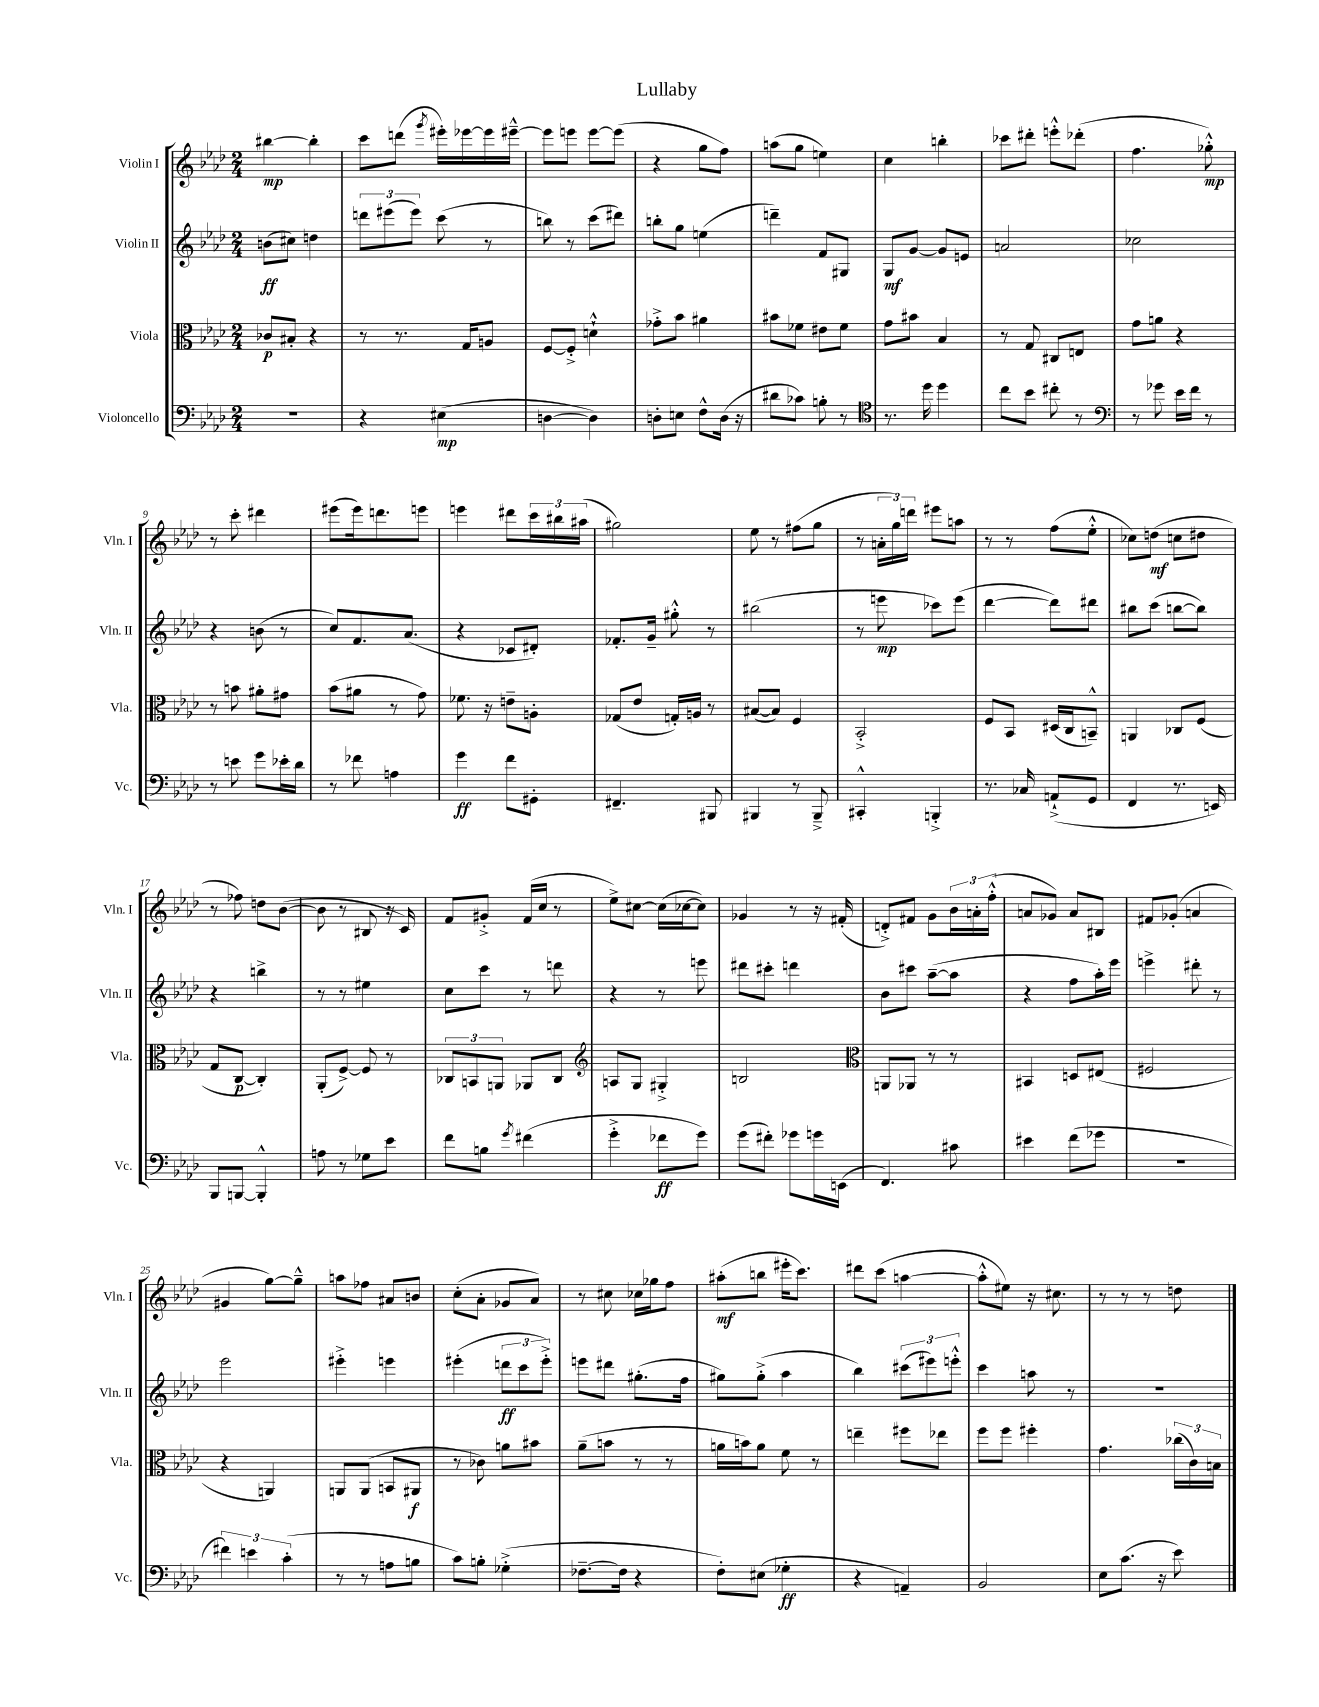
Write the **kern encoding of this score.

**kern	**kern	**kern	**kern
*staff4	*staff3	*staff2	*staff1
*clefF4	*clefC3	*clefG2	*clefG2
*k[b-e-a-d-]	*k[b-e-a-d-]	*k[b-e-a-d-]	*k[b-e-a-d-]
*M2/4	*M2/4	*M2/4	*M2/4
2r	8c-	(8b	[4bb#
.	8B#'	8cc#)	.
.	4r	4dd	4bb#']
=	=	=	=
4r	8r	12ddd	8ccc
.	.	(12eee#	.
.	8.r	.	(8ddd
.	.	12eee#)	.
.	.	.	8qggg
(4E#	.	(8ccc	16eee#')
.	16G	.	[16eee-
.	8A	8r	16eee-]
.	.	.	[16eee#~^^
=	=	=	=
[4D	[8F	8bb)	8eee#]
.	8F'^]	8r	8eee
4D])	4d`^^	(8ccc	[8eee
.	.	8ddd#)	(8eee]
=	=	=	=
8D'	8g-'^	8bb'	4r
8E	8b-	8gg	.
8F^^	4a#	(4ee	8gg
(16D	.	.	8ff)
16r	.	.	.
=	=	=	=
8d#	8b#	4ddd~)	(8aa
8c-)	8f-	.	8gg
8B'	8e#	8f	4ee)
8r	8f-	8G#	.
=	=	=	=
*clefC4	*	*	*
8.r	8g	8G	4cc
.	8b#	[8g	.
16dd-	.	.	.
4dd-	4B-	8g]	4bb'
.	.	8e	.
=	=	=	=
8cc	8r	2a	8ccc-
8b-	8G	.	8ddd#'
8cc#'	8C#	.	8eee'^^
8r	8E	.	(8ddd-'
=	=	=	=
*clefF4	*	*	*
8r	8g	2cc-	4.ff
8g-	8a	.	.
16e-	4r	.	.
16f	.	.	.
8r	.	.	8gg-'^^)
=	=	=	=
8r	8r	4r	8r
8e	8b	.	8ccc'
8g	8a#'	(8b	4ddd#
16e-'	8g#	8r	.
16d-	.	.	.
=	=	=	=
8r	(8b-	8cc)	(8eee#
8f-	8a#	8.f	16eee#)
.	.	.	8.ddd
4A	8r	.	.
.	.	(8.a-	.
.	8g)	.	8eee
=	=	=	=
4g	8.f-	4r	4eee
.	16r	.	.
8f	8e~	8c-	8ddd#
8GG#'	8A'	8d#')	24ccc
.	.	.	24bb#
.	.	.	(24aa#
=	=	=	=
4.FF#~	(8G-	8.f-'	2gg#)
.	8e-	.	.
.	.	16g~	.
.	16G')	8gg#'^^	.
.	16A	.	.
8BBB#	8r	8r	.
=	=	=	=
4BBB#	([8B#	(2bb#	8ee-
.	8B#])	.	8r
8r	4F	.	(8ff#
8BBB#~^	.	.	8gg
=	=	=	=
4CC#'^^	2BB-'^	8r	8r
.	.	8eee	24a'
.	.	.	24gg)
.	.	.	24ddd
4BBB'^	.	8ccc-)	8eee#
.	.	(8eee	8aa
=	=	=	=
8.r	8F	[4ddd-	8r
.	8BB-	.	8r
16C-	.	.	.
(8AA`^	(16D#	8ddd-])	(8ff
.	16C	.	.
8GG	8BB~^^)	8ddd#	8ee-'^^
=	=	=	=
4FF	4AA	8bb#	8cc-)
.	.	(8ccc	(8dd
8.r	8C-	[8bb	8cc
.	(8F	8bb])	8dd#
16EE)	.	.	.
=	=	=	=
8BBB-	8G	4r	8r
[8BBB	[8C	.	8ff-)
4BBB'^^]	4C'])	4bb^	8dd
.	.	.	([8b-
=	=	=	=
8A	(8AA-'	8r	8b-]
8r	[8F^)	8r	8r
8G-	8F]	4ee#	8B#
8e-	8r	.	16r
.	.	.	16c)
=	=	=	=
8f	12C-	8cc	8f
.	12BB	.	.
8B	.	8ccc	8g#'^
.	12AA	.	.
8qg	.	.	.
(4f#	8AA-	8r	(16f
.	.	.	16cc
.	8C-	8ddd	8r
=	=	=	=
*	*clefG2	*	*
4g'^	8A	4r	8ee-^)
.	8G	.	[8cc#
8f-	4G#'^	8r	(16cc#]
.	.	.	[16cc-
8g)	.	8eee	8cc-])
=	=	=	=
(8g	2B	8ddd#	4g-
8f#')	.	8ccc#'	.
8g-	.	4ddd	8r
16g	.	.	16r
(16EE	.	.	(16f#'
=	=	=	=
*	*clefC3	*	*
4.FF)	8AA	8b-	8d'^)
.	8AA-	8ccc#	8f#
.	8r	([8aa-~	8g
8c#	8r	8aa-]	24b-
.	.	.	24a'
.	.	.	(24ff'^^
=	=	=	=
4e#	4BB#	4r	8a
.	.	.	8g-)
(8f	8D	8ff	8a
8g-	(8E#	16aa-')	8B#
.	.	16eee-	.
=	=	=	=
2r	2F#	4eee^	8f#
.	.	.	(8g-'
.	.	8ddd#'	4a
.	.	8r	.
=	=	=	=
6f#)	4r	2eee-	4g#
6e	.	.	.
.	4AA)	.	[8gg)
(6c'	.	.	.
.	.	.	8gg~^^]
=	=	=	=
8r	8AA	4eee#'^	8aa
8r	(8AA	.	8ff-
8A	8BB	4eee	8a#
8B	8AA#	.	8b
=	=	=	=
8c)	8r	(4eee#'	(8cc'
8B'	8c-)	.	8a-'
(4G-'^	8a	12ddd	8g-
.	.	12ccc	.
.	8b#	.	8a-)
.	.	12eee#'^)	.
=	=	=	=
[8.F-~	(8a-~	8eee	8r
.	8b	8ddd#	8cc#
16F-]	.	.	.
4r	8r	(8.gg#'	16cc-
.	.	.	16gg-
.	8r	.	8ff
.	.	16ff	.
=	=	=	=
8F')	16a	8gg#)	(8aa#'
.	16b)	.	.
(8E#	8a	(8gg#'^	8bb
4G-'	8f	4aa-	16eee#'
.	.	.	8.ccc)
.	8r	.	.
=	=	=	=
4r	4ee~	4bb-)	8ddd#
.	.	.	(8ccc
4AA~)	8ff#	(12ccc#	[4aa
.	.	12eee#)	.
.	8ee-	.	.
.	.	12eee'^^	.
=	=	=	=
2BB-	8ff	4ccc	8aa'^^]
.	8ff	.	8ee#)
.	4ff#'	8aa	16r
.	.	.	8.cc#
.	.	8r	.
=	=	=	=
8E-	4.g	2r	8r
(8.c	.	.	8r
.	.	.	8r
16r	.	.	.
8e-)	(24cc-	.	8dd
.	24c)	.	.
.	24B	.	.
==	==	==	==
*-	*-	*-	*-
